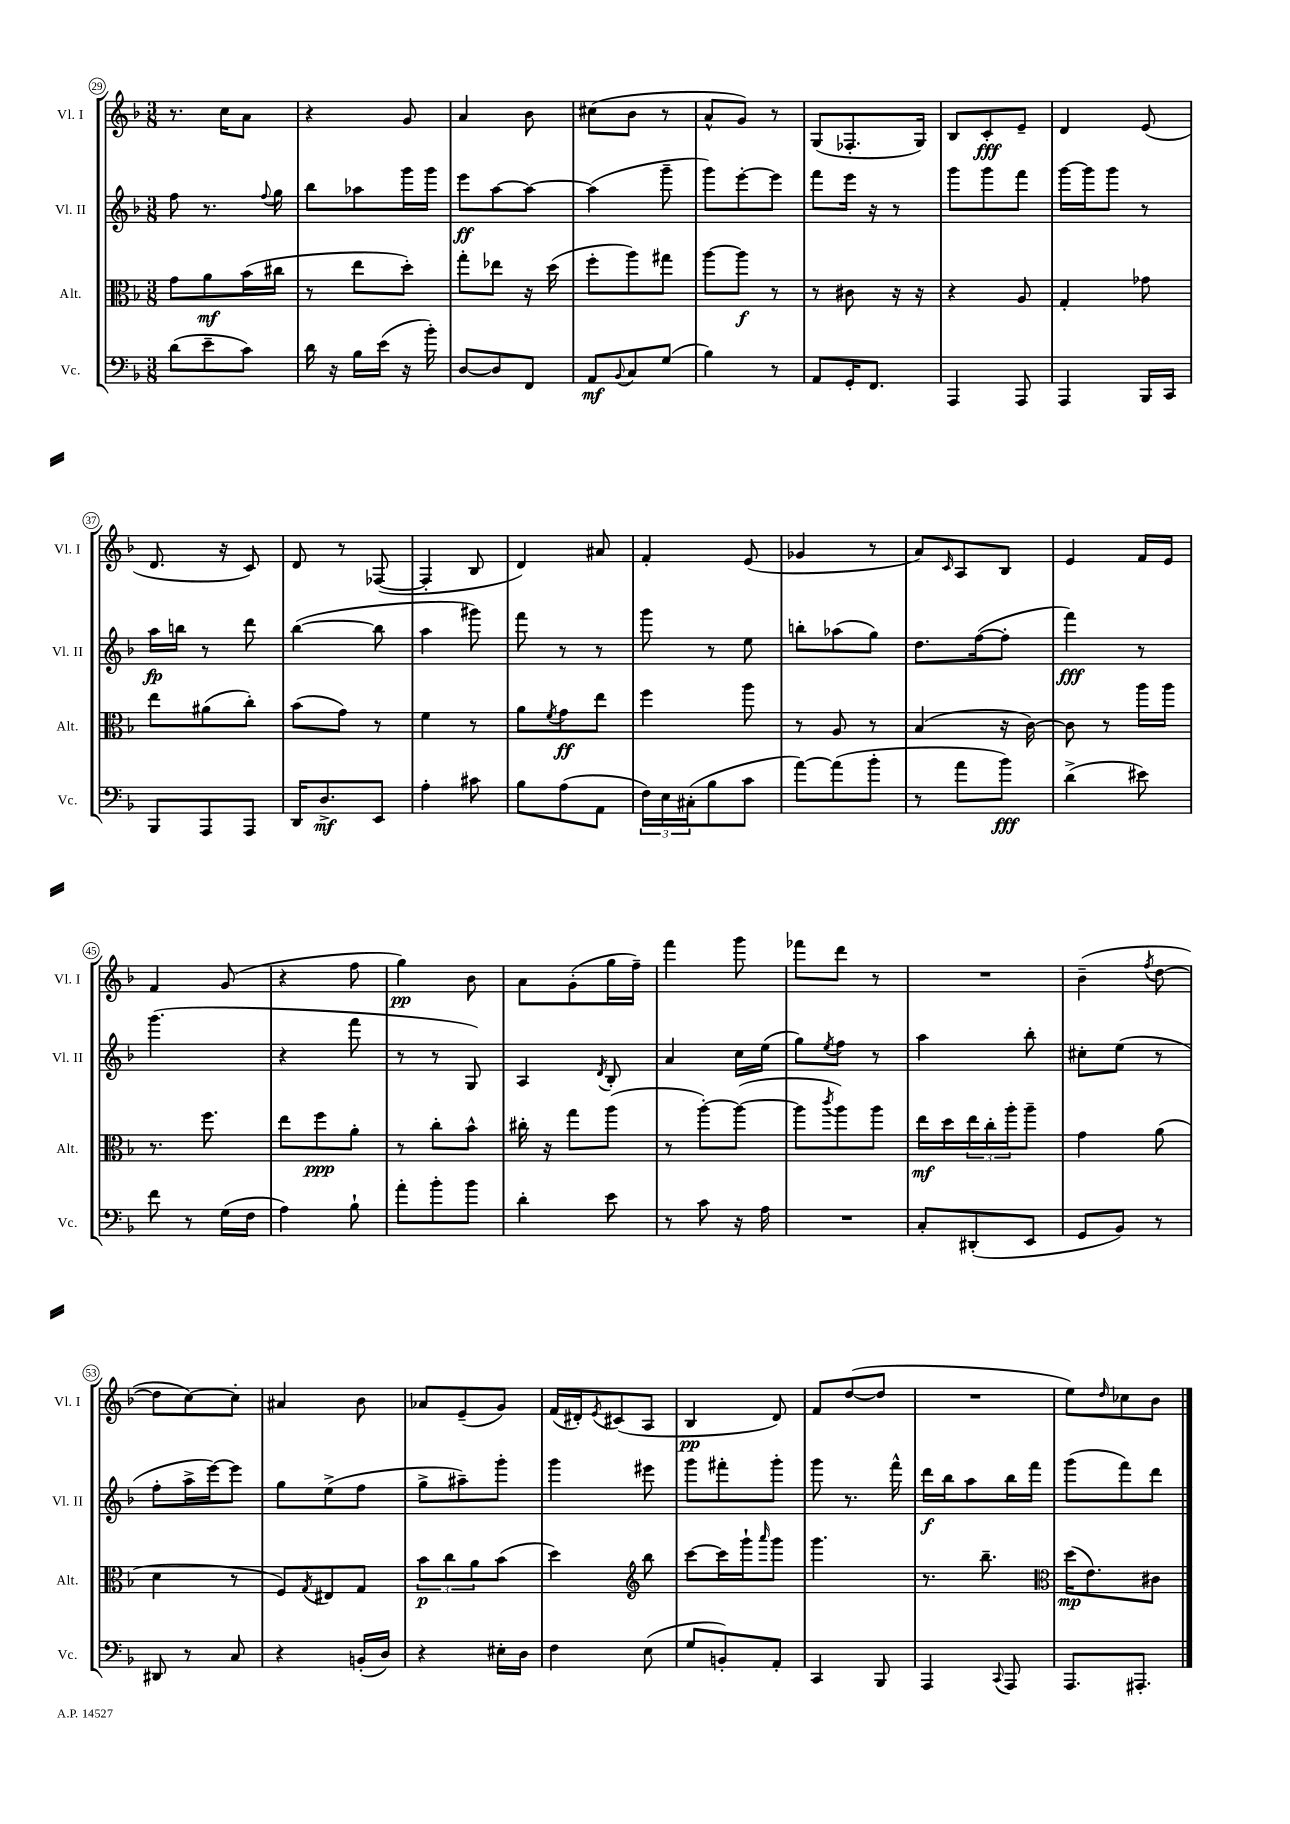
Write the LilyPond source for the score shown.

<<
\new StaffGroup <<
\new Staff = "s0" \with { instrumentName = "Vl. I" shortInstrumentName = "Vl. I" } {
    \clef treble \key f \major \numericTimeSignature \time 3/8
    r8. c''16 a'8 |
    r4 g'8 |
    a'4 bes'8 |
    cis''8( bes'8 r8 |
    a'8-^ g'8) r8 |
    g8( fes8.-. g16) |
    bes8 c'8-.\fff e'8-- |
    d'4 e'8( |
    d'8. r16 c'8) |
    d'8 r8 fes8~( |
    fes4-. bes8 |
    d'4) ais'8 |
    f'4-. e'8( |
    ges'4 r8 |
    a'8) \grace { c'16 } a8 bes8 |
    e'4 f'16 e'16 |
    f'4 g'8( |
    r4 f''8 |
    g''4\pp) bes'8 |
    a'8 g'8-.( g''16 f''16--) |
    f'''4 g'''8 |
    fes'''8 d'''8 r8 |
    R4. |
    bes'4--( \acciaccatura { f''8 } d''8~ |
    d''8 c''8~) c''8-. |
    ais'4 bes'8 |
    aes'8 e'8--( g'8) |
    f'16( dis'16-.) \acciaccatura { e'8 } cis'8( a8 |
    bes4\pp d'8) |
    f'8 d''8~( d''8 |
    R4. |
    e''8) \grace { d''16 } ces''8 bes'8 \bar "|." |
}
\new Staff = "s1" \with { instrumentName = "Vl. II" shortInstrumentName = "Vl. II" } {
    \clef treble \key f \major \numericTimeSignature \time 3/8
    f''8 r8. \appoggiatura { f''8 } g''16 |
    bes''8 aes''8 g'''16 g'''16 |
    e'''8\ff a''8~ a''8~ |
    a''4( g'''8-- |
    g'''8) e'''8~-. e'''8 |
    f'''8 e'''16 r16 r8 |
    g'''8 g'''8 f'''8 |
    g'''16~ g'''16 g'''8 r8 |
    a''16\fp b''16 r8 d'''8 |
    bes''4~( bes''8 |
    a''4 gis'''8) |
    f'''8 r8 r8 |
    g'''8 r8 e''8 |
    b''8-. aes''8( g''8) |
    d''8. f''16~( f''8-. |
    f'''4\fff) r8 |
    g'''4.( |
    r4 f'''8 |
    r8 r8 g8) |
    a4 \acciaccatura { d'8 } bes8-. |
    a'4 c''16 e''16( |
    g''8) \acciaccatura { e''8 } f''8 r8 |
    a''4 bes''8-. |
    cis''8-. e''8( r8 |
    f''8-. a''16-> e'''16~) e'''8 |
    g''8 e''8->( f''8 |
    g''8-> ais''8--) g'''8-. |
    g'''4 eis'''8 |
    g'''8 fis'''8-. g'''8-. |
    g'''8 r8. f'''16-^ |
    d'''16\f bes''16 a''8 bes''16 f'''16 |
    g'''8( f'''8) d'''8 \bar "|." |
}
\new Staff = "s2" \with { instrumentName = "Alt." shortInstrumentName = "Alt." } {
    \clef alto \key f \major \numericTimeSignature \time 3/8
    g'8 a'8\mf bes'16( cis''16 |
    r8 e''8 d''8-.) |
    g''8-. ees''8 r16 d''16( |
    f''8-. a''8) gis''8 |
    a''8~ a''8\f r8 |
    r8 cis'8 r16 r16 |
    r4 a8 |
    g4-. ges'8 |
    e''8 ais'8( c''8-.) |
    bes'8( g'8) r8 |
    f'4 r8 |
    a'8 \acciaccatura { f'8 } g'8\ff e''8 |
    f''4 a''8 |
    r8 a8 r8 |
    bes4( r16 c'16~) |
    c'8 r8 a''16 a''16 |
    r8. f''8. |
    e''8 f''8\ppp a'8-. |
    r8 c''8-. bes'8-^ |
    cis''16-. r16 g''8 a''8( |
    r8 a''8~-.) a''8~( |
    a''8 \acciaccatura { c'''8 } a''8) a''8 |
    e''16\mf d''16 \tuplet 3/2 { e''16 c''16-. a''16-. } a''8-- |
    g'4 a'8( |
    d'4 r8 |
    f8) \acciaccatura { g8 } eis8 g8 |
    \tuplet 3/2 { bes'8\p c''8 a'8 } bes'8( |
    d''4) \clef treble bes''8 |
    c'''8~ c'''16 g'''16-! \grace { a'''16 } g'''8 |
    g'''4. |
    r8. bes''8.-- |
    \clef alto d''16\mp( e'8.) cis'8 \bar "|." |
}
\new Staff = "s3" \with { instrumentName = "Vc." shortInstrumentName = "Vc." } {
    \clef bass \key f \major \numericTimeSignature \time 3/8
    d'8( e'8-- c'8) |
    d'16 r16 bes16 e'16( r16 bes'16-.) |
    d8~ d8 f,8 |
    a,8\mf \appoggiatura { bes,8 } c8 g8( |
    bes4) r8 |
    a,8 g,16-. f,8. |
    a,,4 a,,8 |
    a,,4 bes,,16 c,16 |
    bes,,8 a,,8 a,,8 |
    d,16 d8.->\mf e,8 |
    a4-. cis'8 |
    bes8 a8( a,8 |
    \tuplet 3/2 { f16) e16 cis16-.( } bes8 c'8 |
    a'8~) a'8( bes'8-. |
    r8 a'8 bes'8\fff) |
    d'4->( eis'8) |
    f'8 r8 g16( f16 |
    a4) bes8-! |
    a'8-. bes'8-. bes'8 |
    d'4-. e'8 |
    r8 c'8 r16 a16 |
    R4. |
    c8-. dis,8-.( e,8 |
    g,8 bes,8) r8 |
    dis,8 r8 c8 |
    r4 b,16-.( d16) |
    r4 eis16-. d16 |
    f4 e8( |
    g8 b,8-.) a,8-. |
    c,4 bes,,8 |
    a,,4 \appoggiatura { c,8 } a,,8 |
    a,,8. ais,,8.-. \bar "|." |
}
>>
>>
\layout { \context { \Score currentBarNumber = #29 \override BarNumber.stencil = #(make-stencil-circler 0.1 0.3 ly:text-interface::print) } }
